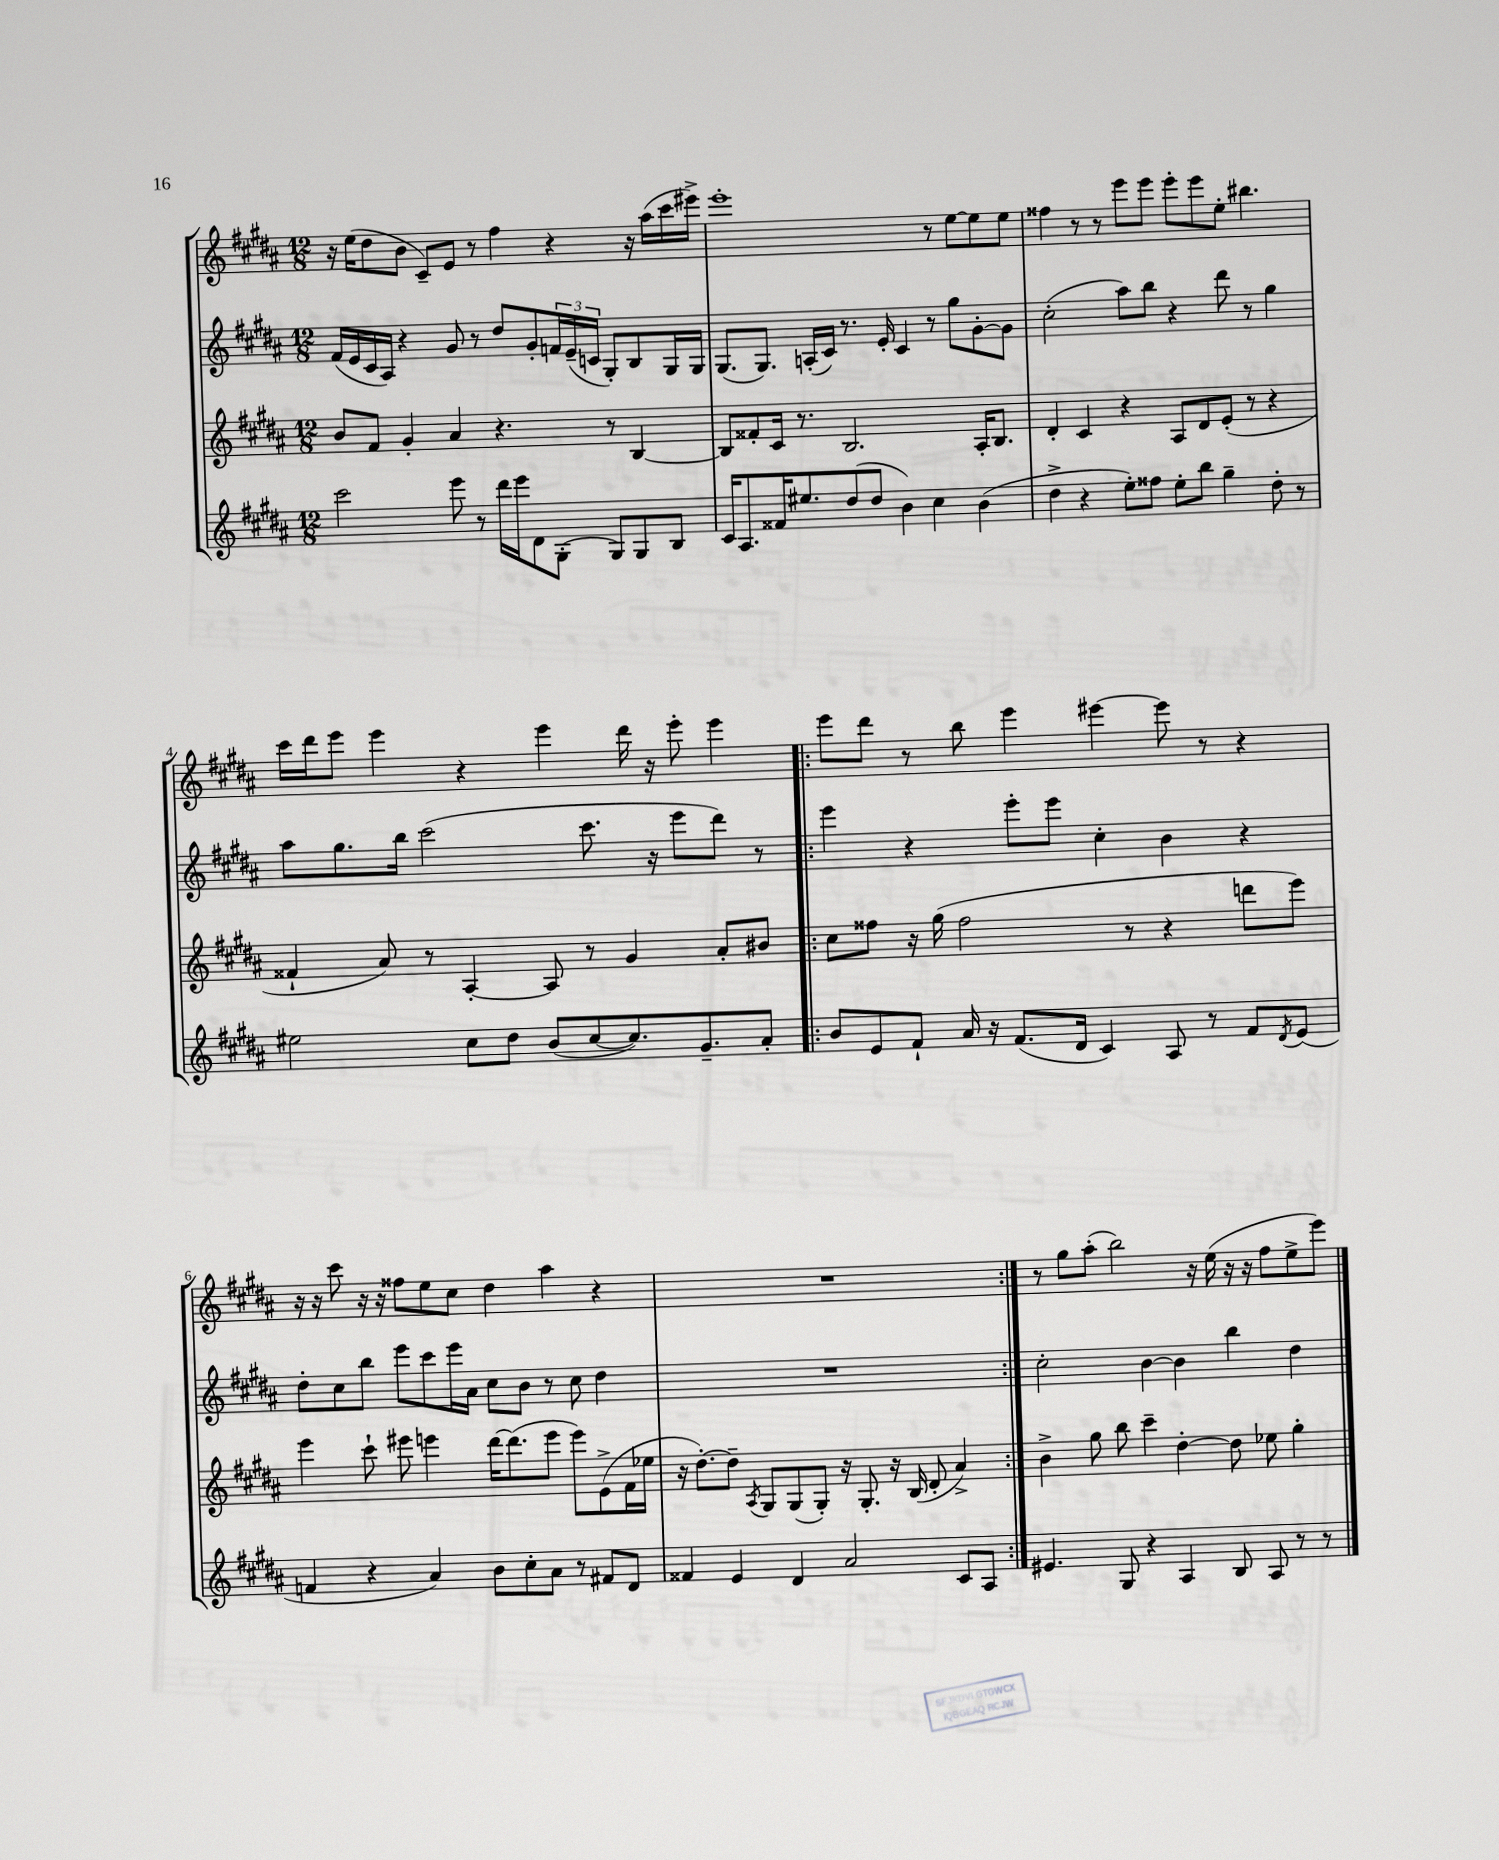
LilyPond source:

<<
\new StaffGroup <<
\new Staff = "s0" {
    \clef treble \key b \major \numericTimeSignature \time 12/8
    r16 e''16( dis''8 b'8 cis'8--) e'8 r8 fis''4 r4 r16 ais''16( cis'''16 eis'''16->) |
    e'''1-. r8 e''8~ e''8 e''8 |
    fisis''4 r8 r8 e'''8 e'''8 e'''8-. e'''8 e''8-. bis''4. |
    cis'''16 dis'''16 e'''8 e'''4 r4 e'''4 dis'''16 r16 e'''8-. e'''4 |
    \repeat volta 2 { e'''8 dis'''8 r8 b''8 e'''4 eis'''4~ eis'''8 r8 r4 |
    r16 r16 cis'''8 r16 r16 fisis''8 e''8 cis''8 dis''4 ais''4 r4 |
    R1. | }
    r8 gis''8 ais''8-.( b''2) r16 e''16( r16 r16 fis''8 e''8-> e'''8) \bar "|." |
}
\new Staff = "s1" {
    \clef treble \key b \major \numericTimeSignature \time 12/8
    fis'16( e'16 cis'16 ais16) r4 gis'8 r8 dis''8 gis'8-. \tuplet 3/2 { f'16 e'16--( c'16 } gis8-.) b8 gis16 gis16 |
    gis8.( gis8.) a16-.( cis'16) r8. e'16-. cis'4 r8 gis''8 gis'8~-. gis'8 |
    cis''2-.( ais''8) b''8 r4 dis'''8 r8 gis''4 |
    ais''8 gis''8. b''16 cis'''2( cis'''8. r16 e'''8 dis'''8) r8 |
    \repeat volta 2 { e'''4 r4 e'''8-. e'''8 cis''4-. b'4 r4 |
    dis''8-. cis''8 b''8 e'''8 cis'''8 e'''16 ais'16 cis''8 b'8 r8 cis''8 dis''4 |
    R1. | }
    cis''2-. b'4~ b'4 b''4 dis''4 \bar "|." |
}
\new Staff = "s2" {
    \clef treble \key b \major \numericTimeSignature \time 12/8
    b'8 fis'8 gis'4-. ais'4 r4. r8 b4~ |
    b8 fisis'8-. cis'16 r8. b2. ais16-. b8. |
    dis'4-. cis'4 r4 ais8 dis'8 e'8-.( r8 r4 |
    fisis'4-! ais'8) r8 ais4~-. ais8 r8 gis'4 ais'8-. bis'8 |
    \repeat volta 2 { cis''8 fisis''8 r16 gis''16( fisis''2 r8 r4 d'''8 e'''8) |
    e'''4 cis'''8-! eis'''8 e'''4 dis'''16~ dis'''8.( e'''8 e'''8) e'8->( fis'16 ees''16 |
    r16 dis''8.~-.) dis''8-- \acciaccatura { ais8 } gis8 gis8( gis8-.) r16 gis8.-. r16 b16( dis'8-. ais'4->) | }
    b'4-> gis''8 b''8 cis'''4-- dis''4~-. dis''8 ees''8 gis''4-. \bar "|." |
}
\new Staff = "s3" {
    \clef treble \key b \major \numericTimeSignature \time 12/8
    cis'''2 e'''8 r8 dis'''16 e'''16 dis'8 gis8-.( gis8) gis8 b8 |
    cis'16 ais8. fisis'16 eis''8. dis''8( dis''8 b'4) cis''4 b'4( |
    dis''4-> r4 e''8-.) fisis''8 e''8-. b''8 gis''4-- dis''8-. r8 |
    eis''2 cis''8 dis''8 b'8( cis''8~ cis''8.) gis'8.-- ais'8-. |
    \repeat volta 2 { b'8 e'8 fis'8-! ais'16 r16 fis'8.( dis'16 cis'4) ais8 r8 fis'8 \acciaccatura { dis'8 } e'8( |
    f'4 r4 ais'4) b'8 cis''8-. ais'8 r8 fis'8 dis'8 |
    fisis'4 e'4 dis'4 ais'2 cis'8 ais8 | }
    eis'4. gis8 r4 ais4 b8 ais8 r8 r8 \bar "|." |
}
>>
>>
